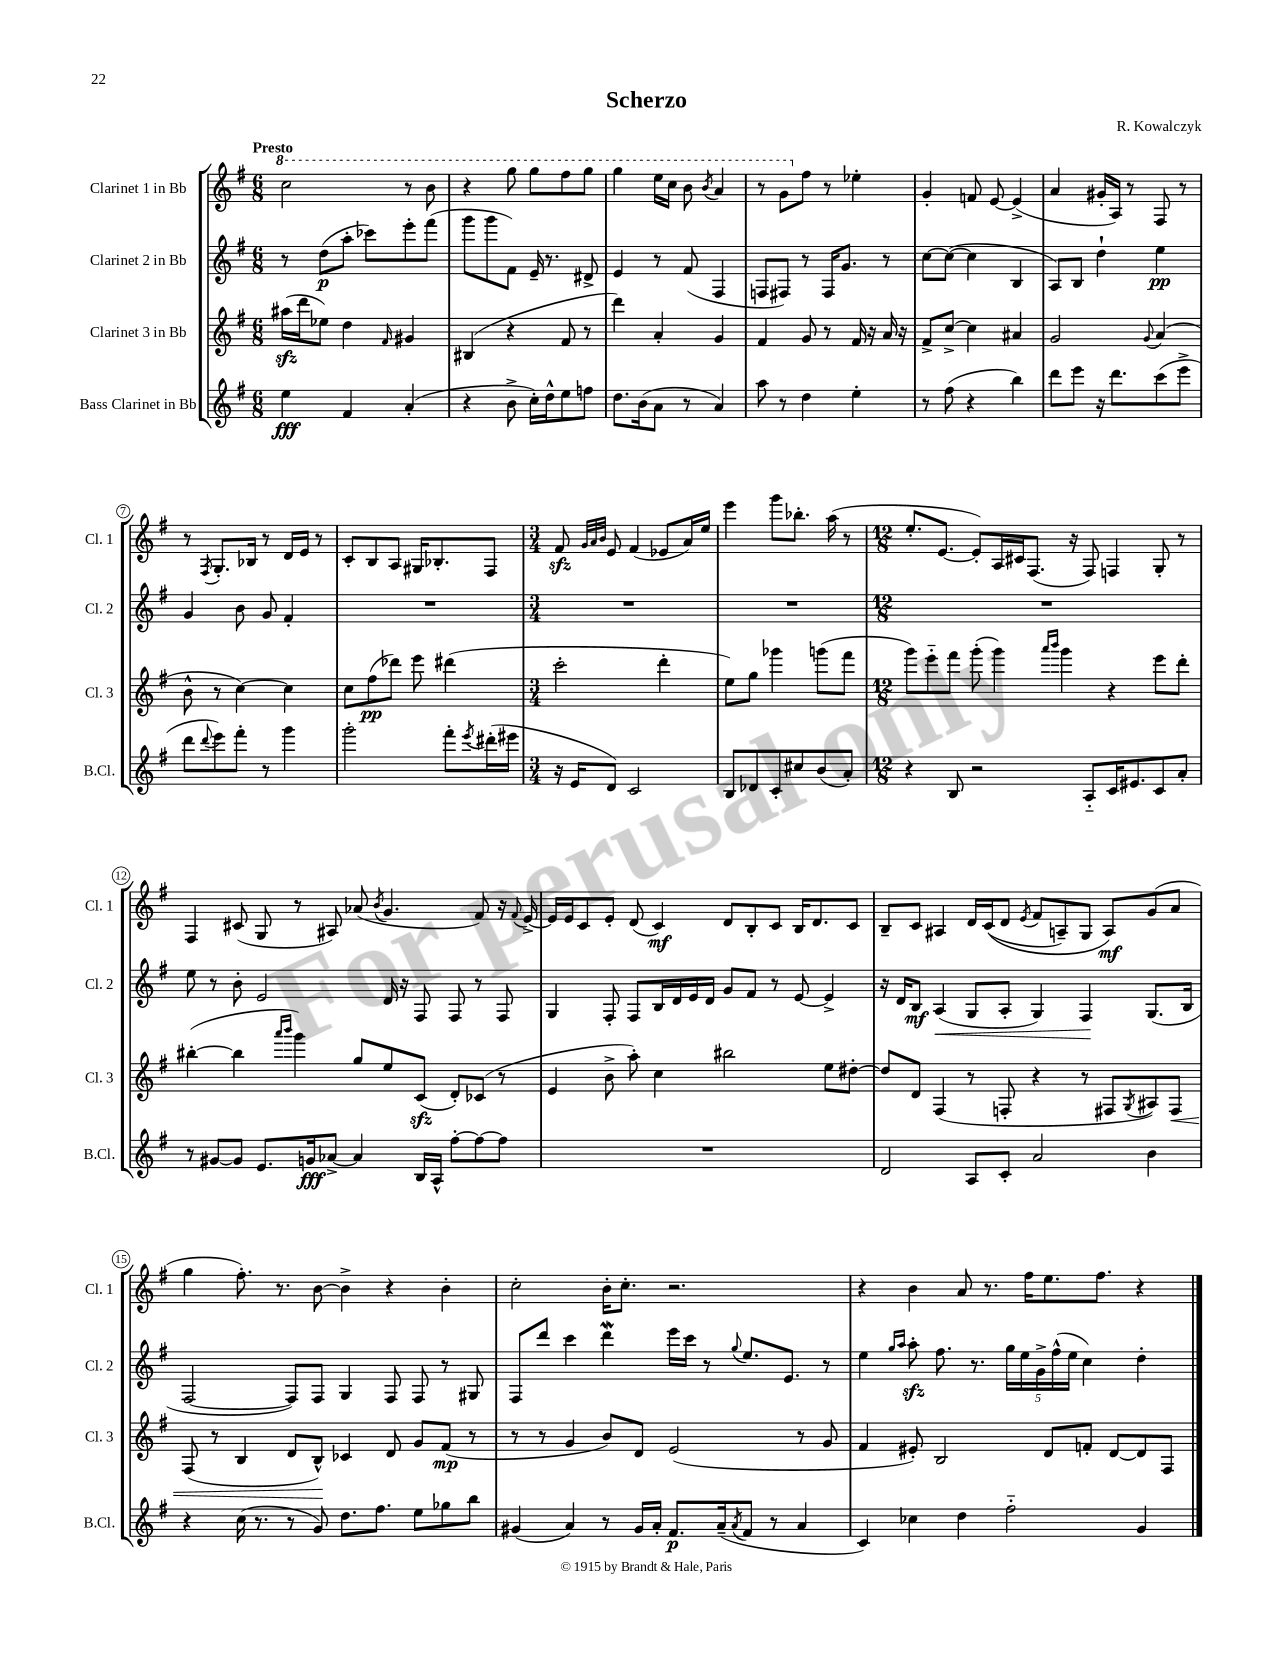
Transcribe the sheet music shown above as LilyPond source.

\header { title = "Scherzo" composer = "R. Kowalczyk" }
<<
\new StaffGroup <<
\new Staff = "s0" \with { instrumentName = "Clarinet 1 in Bb" shortInstrumentName = "Cl. 1" } {
    \clef treble \key g \major \numericTimeSignature \time 6/8 \tempo "Presto"
    \ottava #1 c'''2 r8 b''8 |
    r4 g'''8 g'''8 fis'''8 g'''8 |
    g'''4 e'''16 c'''16 b''8 \acciaccatura { b''8 } a''4 |
    r8 g''8 \ottava #0 fis''8 r8 ees''4-. |
    g'4-. f'8 e'8~ e'4->( |
    a'4 gis'16-. a16) r8 fis8 r8 |
    r8 \acciaccatura { fis8 } g8.-. bes16 r8 d'16 e'16 r8 |
    c'8-. b8 a8 gis16 bes8.-. fis8 |
    \numericTimeSignature \time 3/4 fis'8\sfz \grace { g'32 a'32 b'32 } e'8 fis'4( ees'8 a'16) e''16 |
    e'''4 g'''8 bes''8.-. a''16( r8 |
    \numericTimeSignature \time 12/8 e''8.-. e'8.~ e'8-.) a16 cis'16 fis8.( r16 fis8) f4 g8-. r8 |
    fis4 cis'8( g8 r8 ais8) aes'8( \acciaccatura { b'8 } g'4. fis'8) r16 \appoggiatura { fis'8 } e'16~-> |
    e'16 e'16 c'8 e'8-. d'8( c'4\mf) d'8 b8-. c'8 b16 d'8. c'8 |
    b8-- c'8 ais4 d'16 c'16(\( d'8 \acciaccatura { e'8 } fis'8 a8--) g8 a8\mf\) g'8( a'8 |
    g''4 fis''8.-.) r8. b'8~ b'4-> r4 b'4-. |
    c''2-. b'16-. c''8.-. r2. |
    r4 b'4 a'8 r8. fis''16 e''8. fis''8. r4 \bar "|." |
}
\new Staff = "s1" \with { instrumentName = "Clarinet 2 in Bb" shortInstrumentName = "Cl. 2" } {
    \clef treble \key g \major \numericTimeSignature \time 6/8
    r8 d''8\p( a''8-. ces'''8) e'''8-. fis'''8( |
    g'''8 g'''8 fis'8) e'16-- r8. dis'8-> |
    e'4 r8 fis'8( fis4 |
    f8 fis8) r8 fis16 g'8. r8 |
    c''8~ c''8~( c''4 b4 |
    a8) b8 d''4-! e''4\pp |
    g'4 b'8 g'8 fis'4-. |
    R2. |
    \numericTimeSignature \time 3/4 R2. |
    R2. |
    \numericTimeSignature \time 12/8 R1. |
    e''8 r8 b'8-. e'2 d'16 r16 fis8 fis8 r8 fis8 |
    g4 fis8-. fis8 b16 d'16 e'16 d'16 g'8 fis'8 r8 e'8~ e'4-> |
    r16 d'16 b8\mf a4\<( g8 a8-. g4) fis4\! g8.( b16 |
    fis2~ fis8) fis8 g4 fis8 fis8 r8 gis8 |
    fis8 d'''8 c'''4 d'''4\mordent e'''16 c'''16 r8 \appoggiatura { g''8 } e''8. e'8. r8 |
    e''4 \grace { g''16 a''16 } a''8-.\sfz fis''8. r8. \tuplet 5/4 { g''16 e''16 g'16-> fis''16-^( e''16 } c''4) d''4-. \bar "|." |
}
\new Staff = "s2" \with { instrumentName = "Clarinet 3 in Bb" shortInstrumentName = "Cl. 3" } {
    \clef treble \key g \major \numericTimeSignature \time 6/8
    ais''16\sfz( d'''16 ees''8) d''4 \grace { fis'16 } gis'4 |
    bis4( r4 fis'8 r8 |
    d'''4) a'4-. g'4 |
    fis'4 g'8 r8 fis'16 r16 a'16 r16 |
    fis'8-> c''8~-> c''4 ais'4 |
    g'2 \appoggiatura { g'8 } a'4( |
    b'8-^ r8 c''4~) c''4 |
    c''8 fis''8\pp( des'''8) e'''8 dis'''4( |
    \numericTimeSignature \time 3/4 c'''2-. d'''4-. |
    e''8) g''8 ges'''4 g'''8( fis'''8 |
    \numericTimeSignature \time 12/8 g'''8) e'''8-_ fis'''8 g'''8-.( g'''4) \grace { a'''16 b'''16 } g'''4 r4 e'''8 d'''8-. |
    bis''4~-.( bis''4 \grace { a'''16 b'''16 } g'''4) g''8 e''8 c'8\sfz( d'8-.) ces'8( r8 |
    e'4 b'8-> a''8-.) c''4 bis''2 e''8 dis''8~-. |
    dis''8 d'8 fis4( r8 f8-. r4 r8 fis8 \acciaccatura { g8 } ais8) fis8\< |
    fis8( r8 b4 d'8 b8-^\!) ces'4 d'8 g'8 fis'8\mp( r8 |
    r8 r8 g'4 b'8) d'8 e'2( r8 g'8 |
    fis'4 eis'8-.) b2 d'8 f'8-. d'8~ d'8 fis8 \bar "|." |
}
\new Staff = "s3" \with { instrumentName = "Bass Clarinet in Bb" shortInstrumentName = "B.Cl." } {
    \clef treble \key g \major \numericTimeSignature \time 6/8
    e''4\fff fis'4 a'4-.( |
    r4 b'8-> c''16-.) d''16-^ e''8 f''8 |
    d''8. b'16( a'8 r8 a'4) |
    a''8 r8 d''4 e''4-. |
    r8 fis''8( r4 b''4) |
    d'''8 e'''8 r16 d'''8. c'''8( e'''8-> |
    d'''8 \appoggiatura { d'''8 } e'''8) fis'''8-. r8 g'''4 |
    g'''2-. fis'''8-. \acciaccatura { e'''8 } dis'''16-.( eis'''16 |
    \numericTimeSignature \time 3/4 r16 e'16 d'8) c'2 |
    b8 des'8 c'8-. cis''8 b'8( a'8-.) |
    \numericTimeSignature \time 12/8 r4 b8 r2 a8-_ c'16 eis'8. c'8 a'8-. |
    r8 gis'8~ gis'8 e'8. g'16\fff aes'8~-> aes'4 b16 a16-^ fis''8~-. fis''8~ fis''8 |
    R1. |
    d'2 a8 c'8-. a'2 b'4 |
    r4 c''16( r8. r8 g'8) d''8. fis''8. e''8 ges''8 b''8 |
    gis'4( a'4) r8 gis'16 a'16-. fis'8.\p a'16--( \acciaccatura { a'8 } fis'8 r8 a'4 |
    c'4) ces''4 d''4 fis''2-_ g'4 \bar "|." |
}
>>
>>
\layout { \context { \Score \override BarNumber.stencil = #(make-stencil-circler 0.1 0.3 ly:text-interface::print) } }
